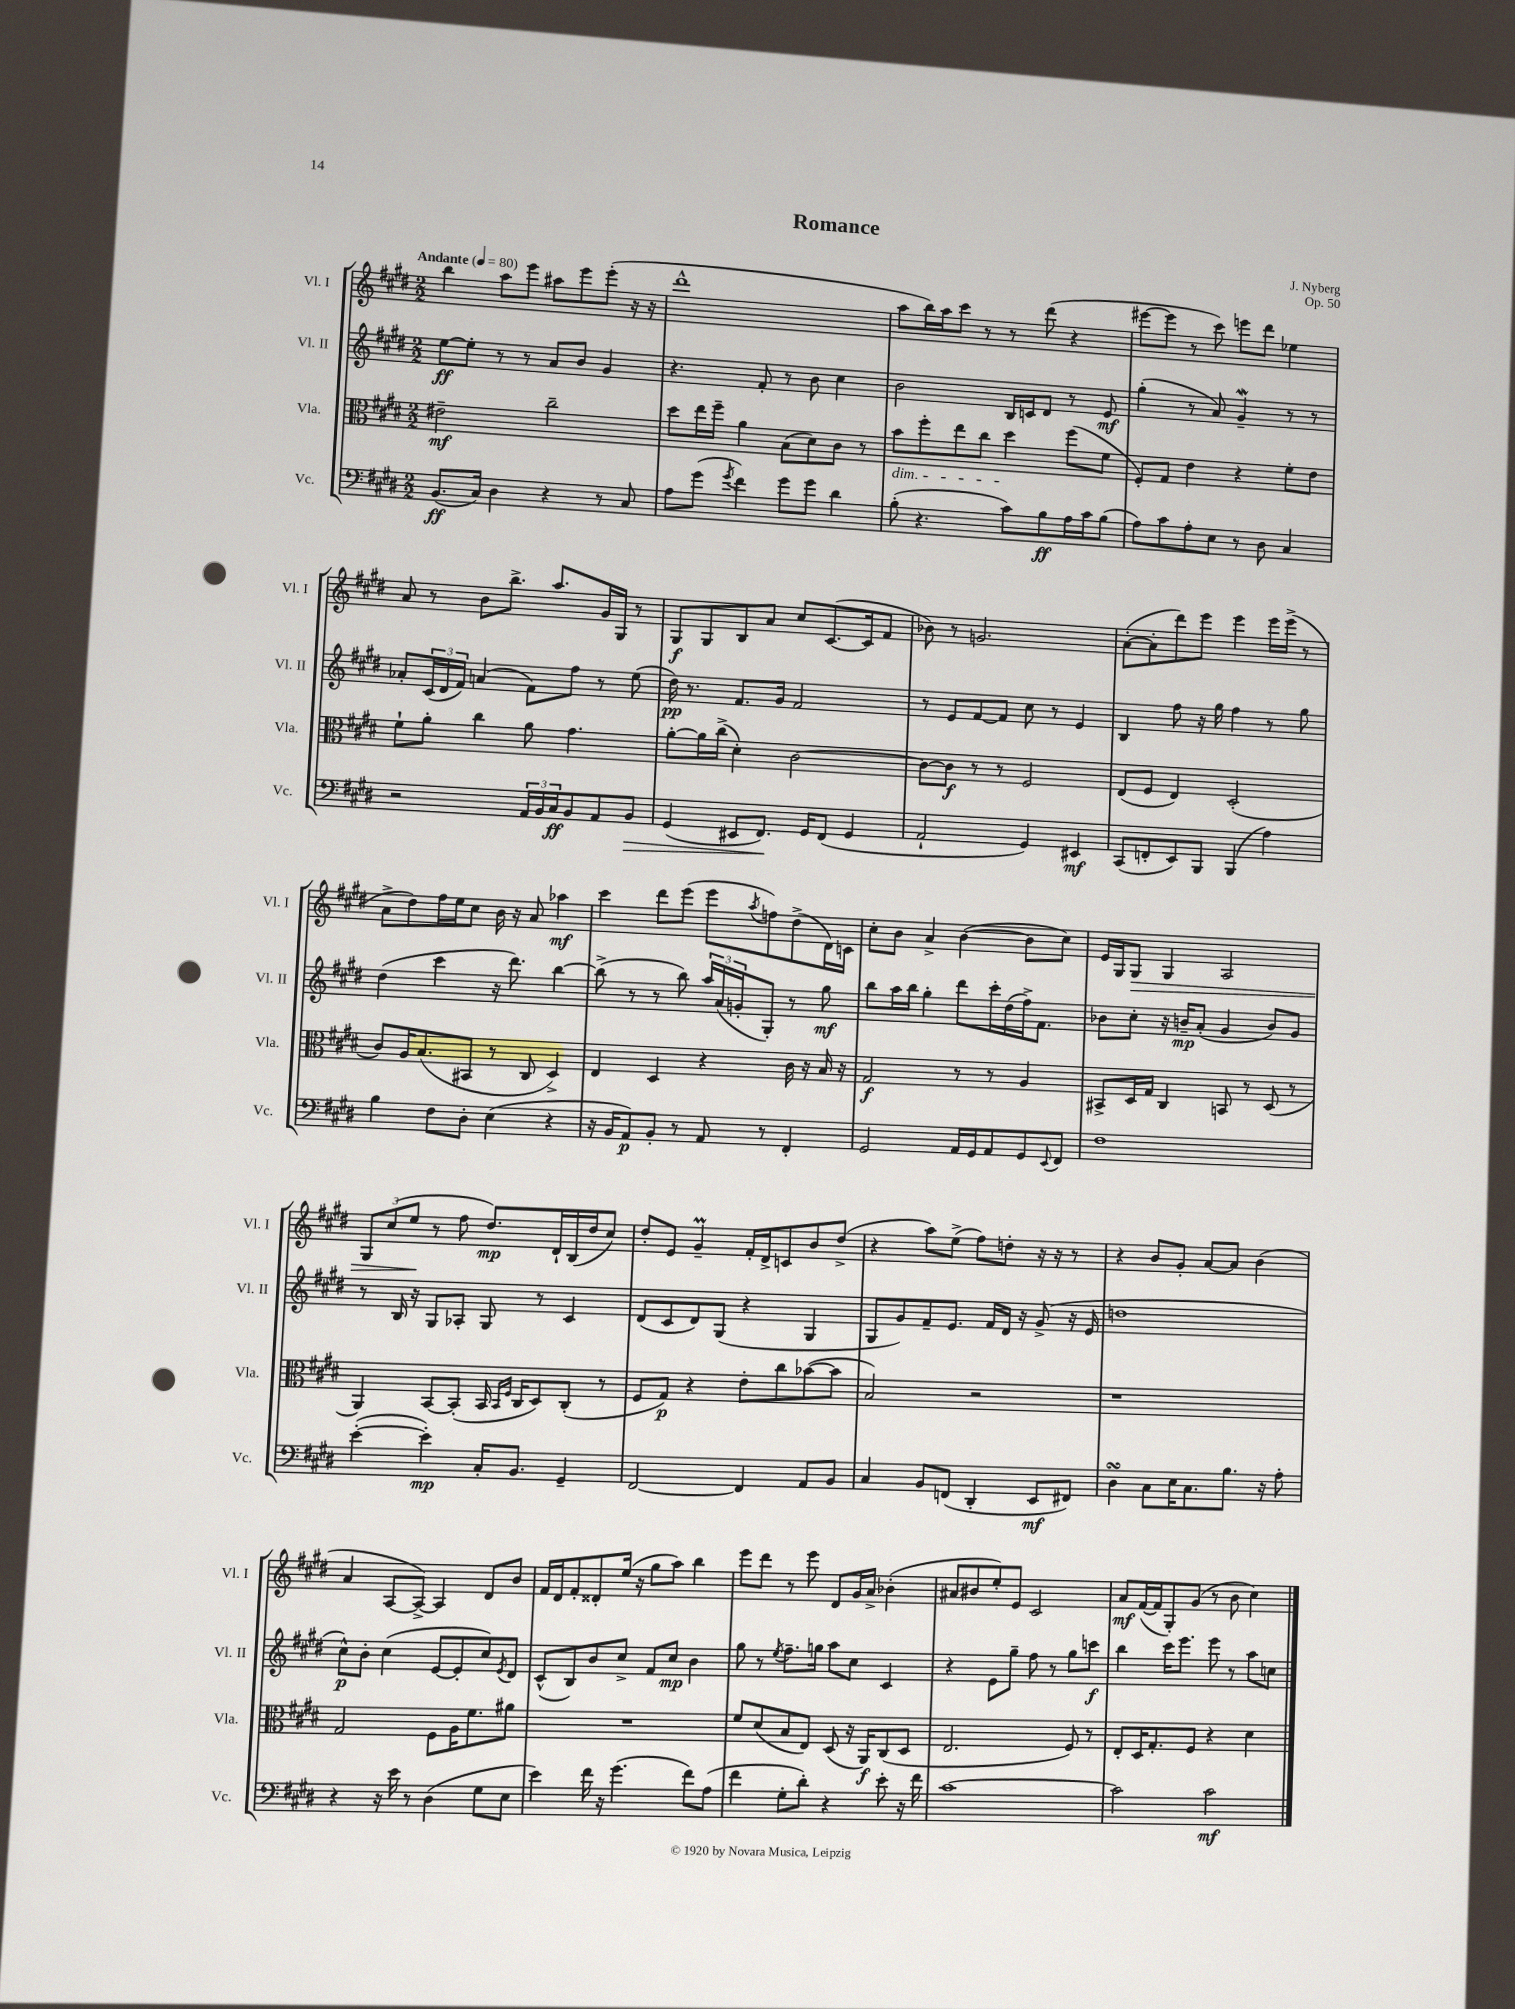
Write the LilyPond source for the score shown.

\header { title = "Romance" composer = "J. Nyberg" opus = "Op. 50" }
<<
\new StaffGroup <<
\new Staff = "s0" \with { instrumentName = "Vl. I" shortInstrumentName = "Vl. I" } {
    \clef treble \key e \major \numericTimeSignature \time 2/2 \tempo "Andante" 4 = 80
    b''4 a''8 e'''8 ais''8 e'''8 e'''8-.( r16 r16 |
    dis'''1-^ |
    a''8 b''16) a''16 cis'''8 r8 r8 dis'''8( r4 |
    eis'''8~ eis'''8 r8 cis'''8) e'''8 dis'''8 ees''4 |
    a'8 r8 b'8 b''8.-> a''8. gis'16 gis16 r8 |
    gis8\f gis8 b8 a'8 cis''8 cis'8.~( cis'16 fis'8 |
    bes'8) r8 g'2. |
    a'8~-.( a'8-. dis'''8) e'''8 e'''4 e'''16 e'''16->( r8 |
    a'8-> dis''8) fis''16 e''16 cis''8 b'16 r16 a'8 aes''4\mf |
    cis'''4 dis'''8 e'''8( e'''8 \acciaccatura { a''8 } f''8) dis''8->( dis'16) c'16 |
    cis''8-. b'8 a'4-> b'4~( b'8 cis''8) |
    e'16 gis16 gis8\> gis4 a2 |
    \tuplet 3/2 { gis8 cis''8( e''8\! } r8 fis''8 dis''8.\mp) dis'16-! b16( dis''16 cis''8) |
    dis''8-. e'8 gis'4--\prall fis'16-. dis'16-> c'8 b'8 dis''8->( |
    r4 a''8) e''8->( fis''8) d''8-. r16 r16 r8 |
    r4 b'8 gis'8-. a'8~ a'8 b'4( |
    a'4 a8~ a8~->) a4 dis'8 b'8 |
    fis'16 dis'16 fis'8-. disis'8-. e''16( r16 gis''8 a''8) b''4 |
    e'''8 dis'''8 r8 e'''8 dis'8 gis'16 a'16-> bes'4-.( |
    ais'8 bis'8 e''8-.) e'8 cis'2 |
    a'8\mf fis'16~( fis'16 gis8-.) gis'8( r8 b'8 cis''4) \bar "|." |
}
\new Staff = "s1" \with { instrumentName = "Vl. II" shortInstrumentName = "Vl. II" } {
    \clef treble \key e \major \numericTimeSignature \time 2/2
    e''8~\ff e''8-. r8 r8 a'8 b'8 gis'4 |
    r4. fis'8-. r8 b'8 cis''4 |
    b'2 b16 c'16 dis'8 r8 e'8\mf |
    gis''4-.( r8 a'8) gis'4--\mordent r8 r8 |
    aes'8-. \tuplet 3/2 { cis'16( dis'16 fis'16) } a'4( fis'8) fis''8 r8 e''8( |
    dis''16\pp) r8. fis'8. gis'16 fis'2 |
    r8 e'8 fis'8~ fis'8 cis''8 r8 e'4 |
    b4 fis''8 r16 gis''16 fis''4 r8 gis''8 |
    dis''4( cis'''4 r16 dis'''8.) b''4~ |
    b''8->( r8 r8 b''8) \tuplet 3/2 { a''16 a'16( g'16-. } gis8-.) r8 gis''8\mf |
    b''8 a''16 b''16 gis''4-. dis'''8 cis'''16-. dis''16( fis''16->) fis'8. |
    bes'8 cis''8-. r16 b'16--\mp a'8-.( gis'4 b'8) gis'8 |
    r8 b16 r16 gis8 aes8-. gis8 r8 cis'4 |
    dis'8( cis'8 dis'8) gis8( r4 gis4 |
    gis8 gis'8) fis'8-- e'8. fis'16 dis'16 r16 gis'8->( r16 e'16 |
    d''1 |
    cis''8-^\p) b'8-. cis''4( e'8~ e'8-. cis''8) \acciaccatura { e'8 } dis'8 |
    cis'8-^( b8) b'8 cis''8-> fis'8 cis''8\mp b'4 |
    gis''8 r8 \acciaccatura { e''8 } fis''8.-- g''16 a''8 cis''8 cis'4 |
    r4 e'8 gis''8-- fis''8 r8 gis''8 c'''8\f |
    b''4 cis'''16 e'''8. e'''8 r8 a''8 c''8 \bar "|." |
}
\new Staff = "s2" \with { instrumentName = "Vla." shortInstrumentName = "Vla." } {
    \clef alto \key e \major \numericTimeSignature \time 2/2
    eis'2--\mf cis''2-- |
    dis''8 e''16 fis''16-- a'4 b8( dis'8) cis'8 r8 |
    b'8\dim fis''8-. e''8 cis''8 dis''4\! fis''8( fis'8 |
    fis8-.) gis8 e'4 r4 fis'8-. e'8 |
    fis'8-! a'8-. cis''4 a'8 gis'4. |
    a'8~-. a'16 cis''16->( dis'4-.) cis'2~ |
    cis'8~ cis'8\f r8 r8 fis2 |
    e8( fis8 e4) dis2-.( |
    cis'8) a16 b8.( bis,8 r8 cis8 dis4->) |
    e4 dis4 r4 cis'16 r16 b16 r16 |
    gis2\f r8 r8 a4 |
    bis,8-> dis16 gis16 cis4 b,8 r8 dis8( r8 |
    a,4) b,8~ b,8-.( b,16 \grace { b,16 fis16 } cis16 dis8) cis8-.( r8 |
    fis8 gis8\p) r4 e'8-. cis''8 bes'8~( bes'8 |
    b2) r2 |
    r1 |
    gis2 fis8 a16 fis'8. ais'8 |
    R1 |
    fis'8 dis'8( b8 e8) dis8( r16 a,16\f) cis8( dis8 |
    e2. fis8) r8 |
    e8-. dis16 gis8.-. fis8 r4 dis'4 \bar "|." |
}
\new Staff = "s3" \with { instrumentName = "Vc." shortInstrumentName = "Vc." } {
    \clef bass \key e \major \numericTimeSignature \time 2/2
    b,8.\ff( cis16) dis4 r4 r8 cis8 |
    a8 gis'8( \acciaccatura { gis'8 } fis'4) gis'8 gis'8 dis'4 |
    b8-.( r4. cis'8) b8\ff a16 cis'16 b8( |
    a8) cis'8 a8-. e8 r8 dis8 cis4 |
    r2 \tuplet 3/2 { a,16 b,16 cis16\ff } b,8 a,8 b,8\> |
    gis,4( eis,8 fis,8.\!) gis,16 fis,8( gis,4 |
    a,2-! gis,4) eis,4\mf |
    cis,8( f,8-. e,8) b,,8 b,,4( a4) |
    b4 fis8 dis8-. e4( r4 |
    r16 b,16 a,8\p) b,8-. r8 a,8 r8 fis,4-. |
    gis,2 a,16 gis,16 a,8 gis,8 \appoggiatura { e,8 } fis,8 |
    fis1 |
    e'4~-.( e'4-.\mp) cis16-. b,8. gis,4-- |
    fis,2~ fis,4 a,8 b,8 |
    cis4 b,8 f,8( dis,4-. e,8\mf fis,8) |
    dis4\turn cis8 e16 cis8. b8. r16 a8-. |
    r4 r16 e'16 r8 dis4( gis8 e8 |
    e'4) fis'16 r16 gis'4.( fis'8) a8( |
    fis'4 gis8-. dis'8-.) r4 e'8-. r16 fis'16 |
    cis'1~ |
    cis'2 cis'2\mf \bar "|." |
}
>>
>>
\layout { \context { \Score \remove "Bar_number_engraver" } }
